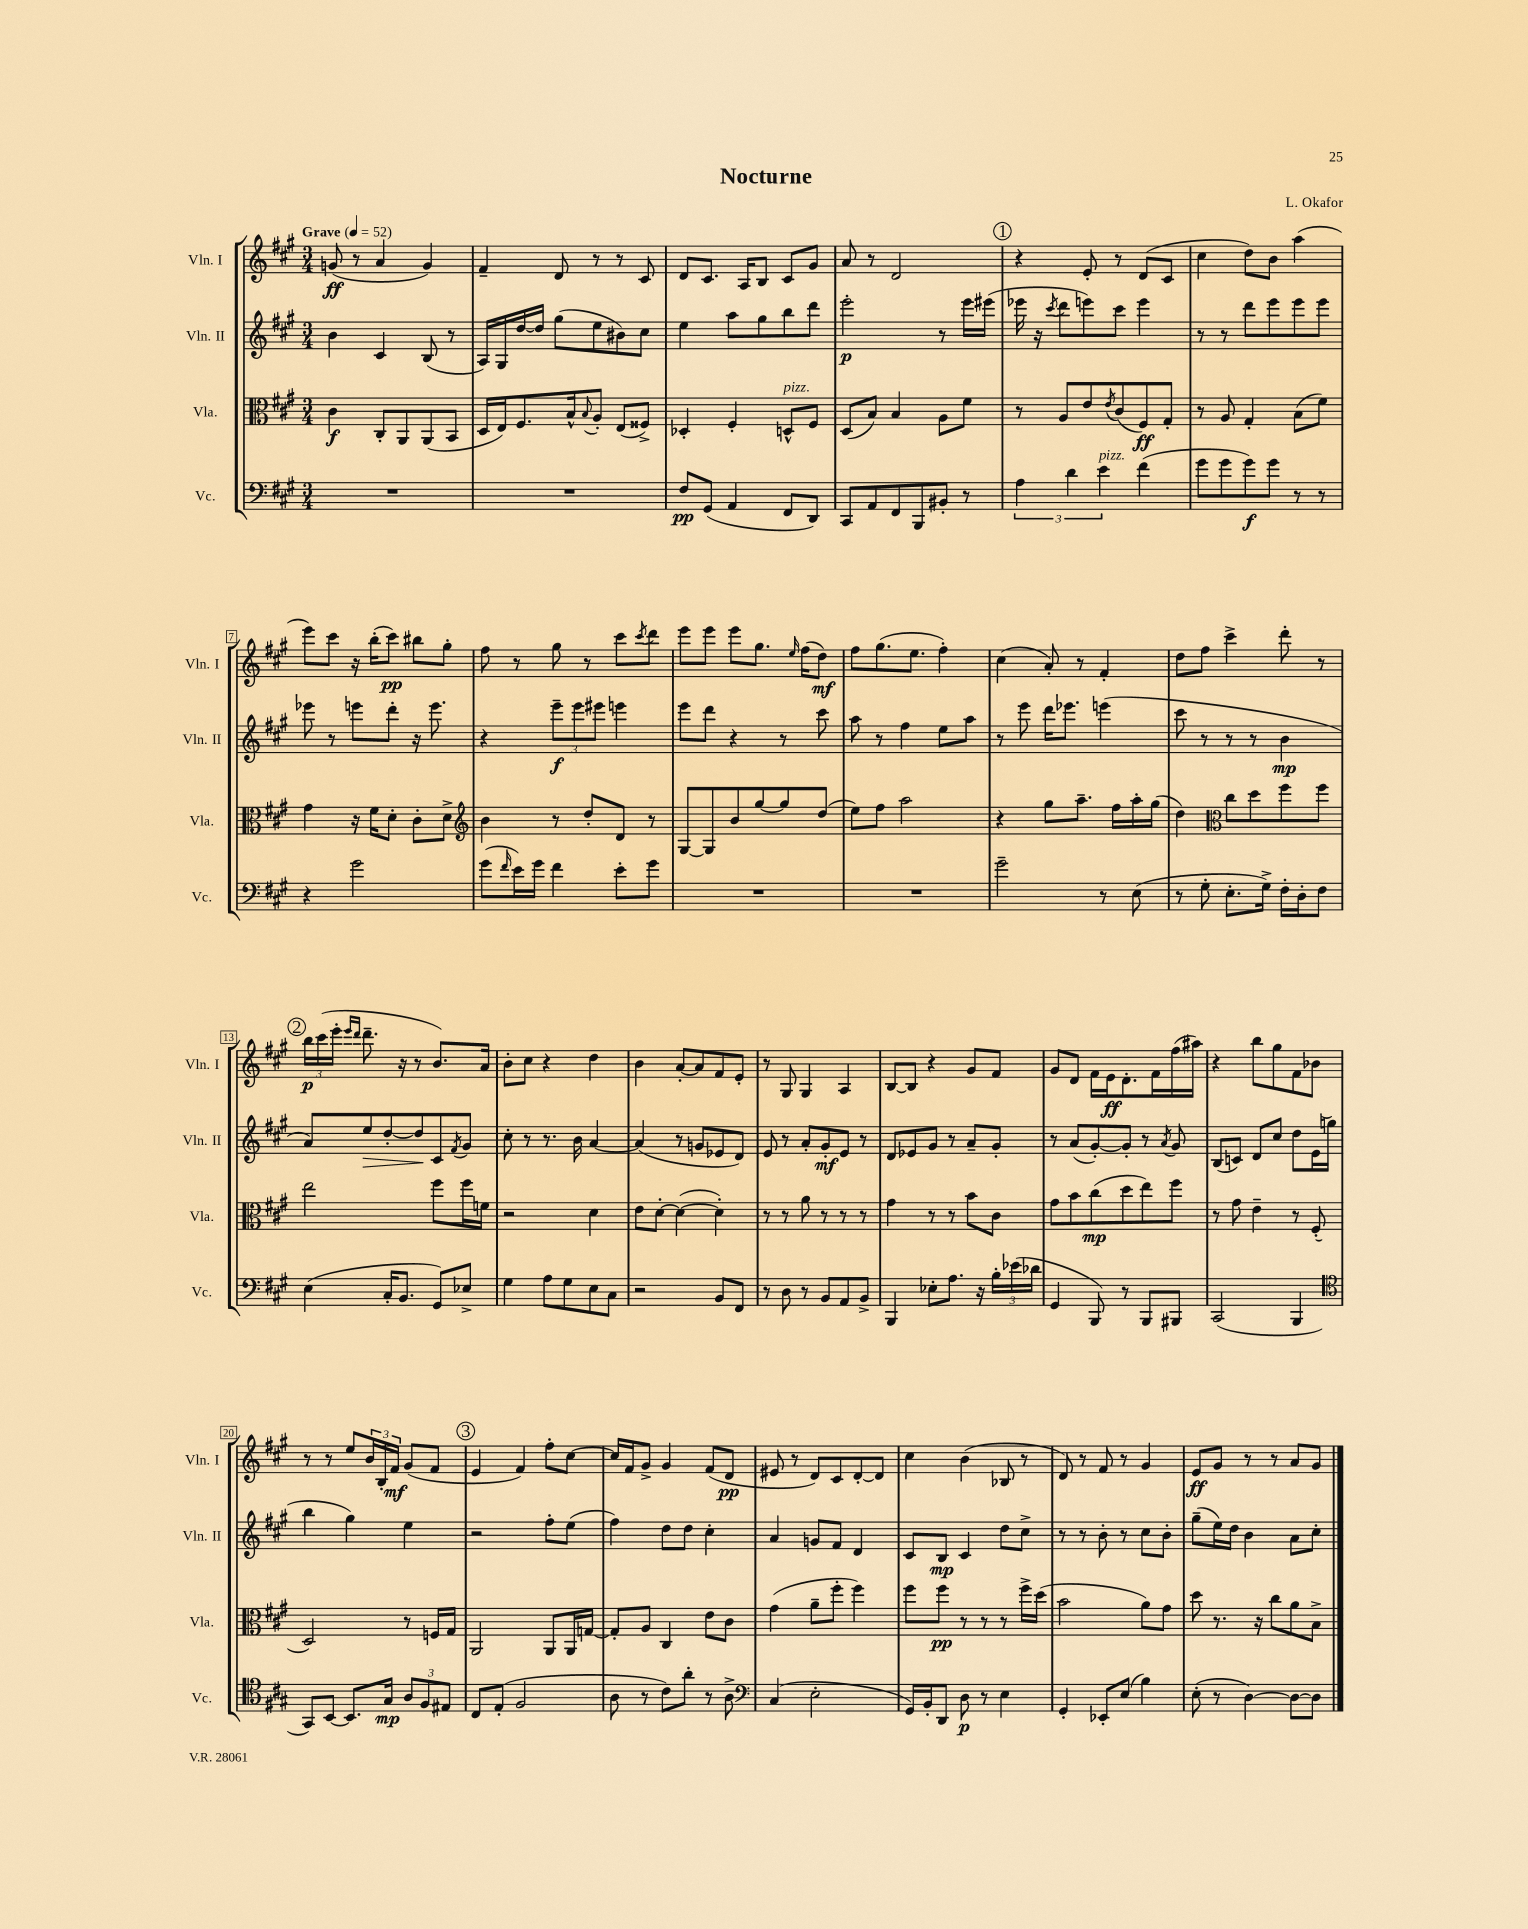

**kern	**kern	**kern	**kern
*staff4	*staff3	*staff2	*staff1
*clefF4	*clefC3	*clefG2	*clefG2
*k[f#c#g#]	*k[f#c#g#]	*k[f#c#g#]	*k[f#c#g#]
*M3/4	*M3/4	*M3/4	*M3/4
*MM52	*MM52	*MM52	*MM52
2.r	4c#\	4b\	(8g/
.	.	.	8r
.	8C#'/L	4c#/	4a/
.	8AA/	.	.
.	(8AA/	(8B/	4g/)
.	8BB/J	8r	.
=	=	=	=
2.r	16D/LL	16A/LL)	4f#~/
.	16E/J)	16G#/	.
.	8.F#/	[16dd/	.
.	.	16dd/]JJ	.
.	.	(8gg#\L	8d/
.	16B^^/k	.	.
.	8qqB/	.	.
.	8A'/J	8ee\	8r
.	(8E/L	8b#\)	8r
.	8F##^/J)	8cc#\J	8c#/
=	=	=	=
8F#/L	4D-'/	4ee\	8d/L
(8GG#/J	.	.	8.c#/J
4AA/	4F#'/	8aa\L	.
.	.	.	16A/LK
.	.	8gg#\	8B/J
8FF#/L	8D^^/L	8bb\	8c#/L
8DD/J)	8F#/J	8ddd\J	8g#/J
=	=	=	=
8CC#/L	(8D/L	2eee'\	8a/
8AA/	8B/J)	.	8r
8FF#/	4B/	.	2d/
8BBB/	.	.	.
8BB#'/J	8A\L	8r	.
8r	8f#\J	16eee\LL	.
.	.	(16eee#\JJ	.
=	=	=	=
6A\	8r	16eee-\	4r
.	.	16r	.
.	.	8qccc#/	.
.	8A/L	8ddd\L	.
6d\	.	.	.
.	8e/	8eee\)	8e'/
6e\	.	.	.
.	8qe/	.	.
.	(8c#/	8ccc#\J	8r
(4f#\	8F#/)	4eee\	(8d/L
.	8G#'/J	.	8c#/J
=	=	=	=
8g#\L	8r	8r	4cc#\
8g#\	8A/	8r	.
8g#\)	4G#'/	8ddd\L	8dd\L)
8g#\J	.	8eee\	8b\J
8r	(8B\L	8eee\	(4aa\
8r	8f#\J)	8eee\J	.
=	=	=	=
4r	4g#\	8eee-\	8eee\L)
.	.	8r	8ccc#\J
2g#\	16r	8eee\L	16r
.	16f#\LK	.	(16bb'\LK
.	8d'\J	8ddd'\J	8ccc#\J)
.	8c#'\L	16r	8bb#\L
.	.	8.eee\	.
.	8d^\J	.	8gg#'\J
=	=	=	=
*	*clefG2	*	*
(8g#\L	4b\	4r	8ff#\
16qqf#/	.	.	.
16e\L)	.	.	8r
16g#\JJ	.	.	.
4f#\	8r	12eee~\L	8gg#\
.	.	12eee\	.
.	8dd'/L	.	8r
.	.	12eee#\J	.
8e'\L	8d/J	4eee\	8ccc#\L
.	.	.	8qccc#/
8g#\J	8r	.	8ddd\J
=	=	=	=
2.r	[8G#/L	8eee\L	8eee\L
.	8G#/]	8ddd\J	8eee\J
.	8b/	4r	8eee\L
.	[8gg#/	.	8.gg#\J
.	8gg#/]	8r	.
.	.	.	16qqee/
.	.	.	(16ff#\LK
.	(8dd/J	8ccc#\	8dd\J)
=	=	=	=
2.r	8ee\L)	8aa\	8ff#\L
.	8ff#\J	8r	(8.gg#\
.	2aa\	4ff#\	.
.	.	.	8.ee\J
.	.	8ee\L	4ff#'\)
.	.	8aa\J	.
=	=	=	=
2g#~\	4r	8r	(4cc#\
.	.	8eee\	.
.	8gg#\L	16ddd\LK	8a'/)
.	.	8.eee-\J	.
.	8.aa~\J	.	8r
8r	.	(4eee\	4f#'/
.	16ff#\LL	.	.
(8E\	16aa'\	.	.
.	(16gg#\JJ	.	.
=	=	=	=
8r	4dd\)	8ccc#\	8dd\L
8G#'\	.	8r	8ff#\J
*	*clefC3	*	*
8.E'\L	8cc#\L	8r	4ccc#^\
.	8dd\	8r	.
16G#^\Jk)	.	.	.
16F#'\LL	8ff#\	4b\	8ddd'\
16D'\J	.	.	.
8F#\J	8ff#\J	.	8r
=	=	=	=
(4E\	2ee\	8a/L)	24bb\LL
.	.	.	(24ccc#\
.	.	.	24eee'\JJ
.	.	.	16qqeee/LL
.	.	.	16qqddd/JJ
.	.	8ee/	8.ddd~\
16C#'/LK	.	[8dd'/	.
8.BB/J	.	.	16r
.	.	8dd/]	8r
8GG#/L)	8ff#\L	8c#/	8.b/L)
.	.	8qf#/	.
8E-^/J	16ff#\L	8g#/J	.
.	16f\JJ	.	16a/Jk
=	=	=	=
4G#\	2r	8cc#'\	8b'\L
.	.	8r	8cc#\J
8A\L	.	8.r	4r
8G#\	.	.	.
.	.	16b\	.
8E\	4d\	[4a/	4dd\
8C#\J	.	.	.
=	=	=	=
2r	8e\L	(4a/]	4b\
.	[8d'\J	.	.
.	(4d\_	8r	[8a'/L
.	.	8g/L	8a/]
8BB/L	4d'\])	8e-/	8f#/
8FF#/J	.	8d/J)	8e'/J
=	=	=	=
8r	8r	8e/	8r
8D\	8r	8r	8G#/
8r	8a\	8a'/L	4G#/
8BB/L	8r	8g#'/	.
8AA/	8r	8e/J	4A/
8BB^/J	8r	8r	.
=	=	=	=
4BBB/	4g#\	8d/L	[8B/L
.	.	8e-/	8B/]J
8E-'\L	8r	8g#/J	4r
8.A\J	8r	8r	.
.	8b\L	8a~/L	8g#/L
16r	.	.	.
24B'\LL	8c#\J	8g#'/J	8f#/J
(24e-\	.	.	.
24d-\JJ	.	.	.
=	=	=	=
4GG#/	8g#\L	8r	8g#/L
.	8b\	(8a/L	8d/J
8BBB/)	(8cc#\	[8g#'/)	16f#\LL
.	.	.	16e\J
8r	8dd\	8g#'/]J	8.d'\
8BBB/L	8ee\)	8r	.
.	.	.	16f#\L
.	.	8qa/	.
8BBB#/J	8ff#\J	8g#/	(16ff#\
.	.	.	16aa#\JJ)
=	=	=	=
(2CC#/	8r	(8B/L	4r
.	8g#\	8c/J)	.
.	4e~\	8d/L	8bb\L
.	.	8cc#/J	8gg#\
4BBB/	8r	8dd\L	8f#\
.	(8F#'/	16e\L	8b-\J
.	.	(16gg\JJ	.
=	=	=	=
*clefC4	*	*	*
8GG#/L)	2D/)	4bb\	8r
[8BB/J	.	.	8r
8.BB/]L	.	4gg#\)	8ee/L
.	.	.	24b/L
.	.	.	24B'/
16G#/Jk	.	.	.
.	.	.	24f#/JJ
12A/L	8r	4ee\	(8g#/L
12F#/	.	.	.
.	16F/LL	.	8f#/J
12E#/J	.	.	.
.	16G#/JJ	.	.
=	=	=	=
8C#/L	2AA/	2r	4e/
(8E'/J	.	.	.
2F#/	.	.	4f#/)
.	8AA/L	8ff#'\L	8ff#'\L
.	16AA/L	(8ee\J	[8cc#\J
.	[16G/JJ	.	.
=	=	=	=
8A\	8G'/]L	4ff#\)	16cc#/]LL
.	.	.	16f#/J
8r	8A/J	.	8g#^/J
8c#\L)	4C#/	8dd\L	4g#/
8a'\J	.	8dd\J	.
8r	8e\L	4cc#'\	(8f#/L
8A^\	8c#\J	.	8d/J
=	=	=	=
*clefF4	*	*	*
(4C#/	(4g#\	4a/	8e#/
.	.	.	8r
2E'\	8a~\L	8g/L	8d/L)
.	8ff#'\J	8f#/J	8c#/
.	4ff#\)	4d/	[8d'/
.	.	.	8d/]J
=	=	=	=
16GG#/LL)	8ff#\L	8c#/L	4cc#\
16BB'/J	.	.	.
8DD/J	8ff#\J	8B/J	.
8D\	8r	4c#/	(4b\
8r	8r	.	.
4E\	8r	8dd\L	8B-/
.	16ff#^\LL	8cc#^\J	8r
.	(16dd\JJ	.	.
=	=	=	=
4GG#'/	2b\	8r	8d/)
.	.	8r	8r
8EE-'/L	.	8b'\	8f#/
(8E/J	.	8r	8r
4B\)	8a\L)	8cc#\L	4g#/
.	8g#\J	8b'\J	.
=	=	=	=
(8E'\	8dd\	(8gg#~\L	8e/L
8r	8.r	16ee\L)	8g#/J
.	.	16dd\JJ	.
[4D\)	.	4b\	8r
.	16r	.	.
.	8cc#\L	.	8r
8D\_L	8a\	8a\L	8a/L
8D\]J	8B^\J	8cc#'\J	8g#/J
==	==	==	==
*-	*-	*-	*-
